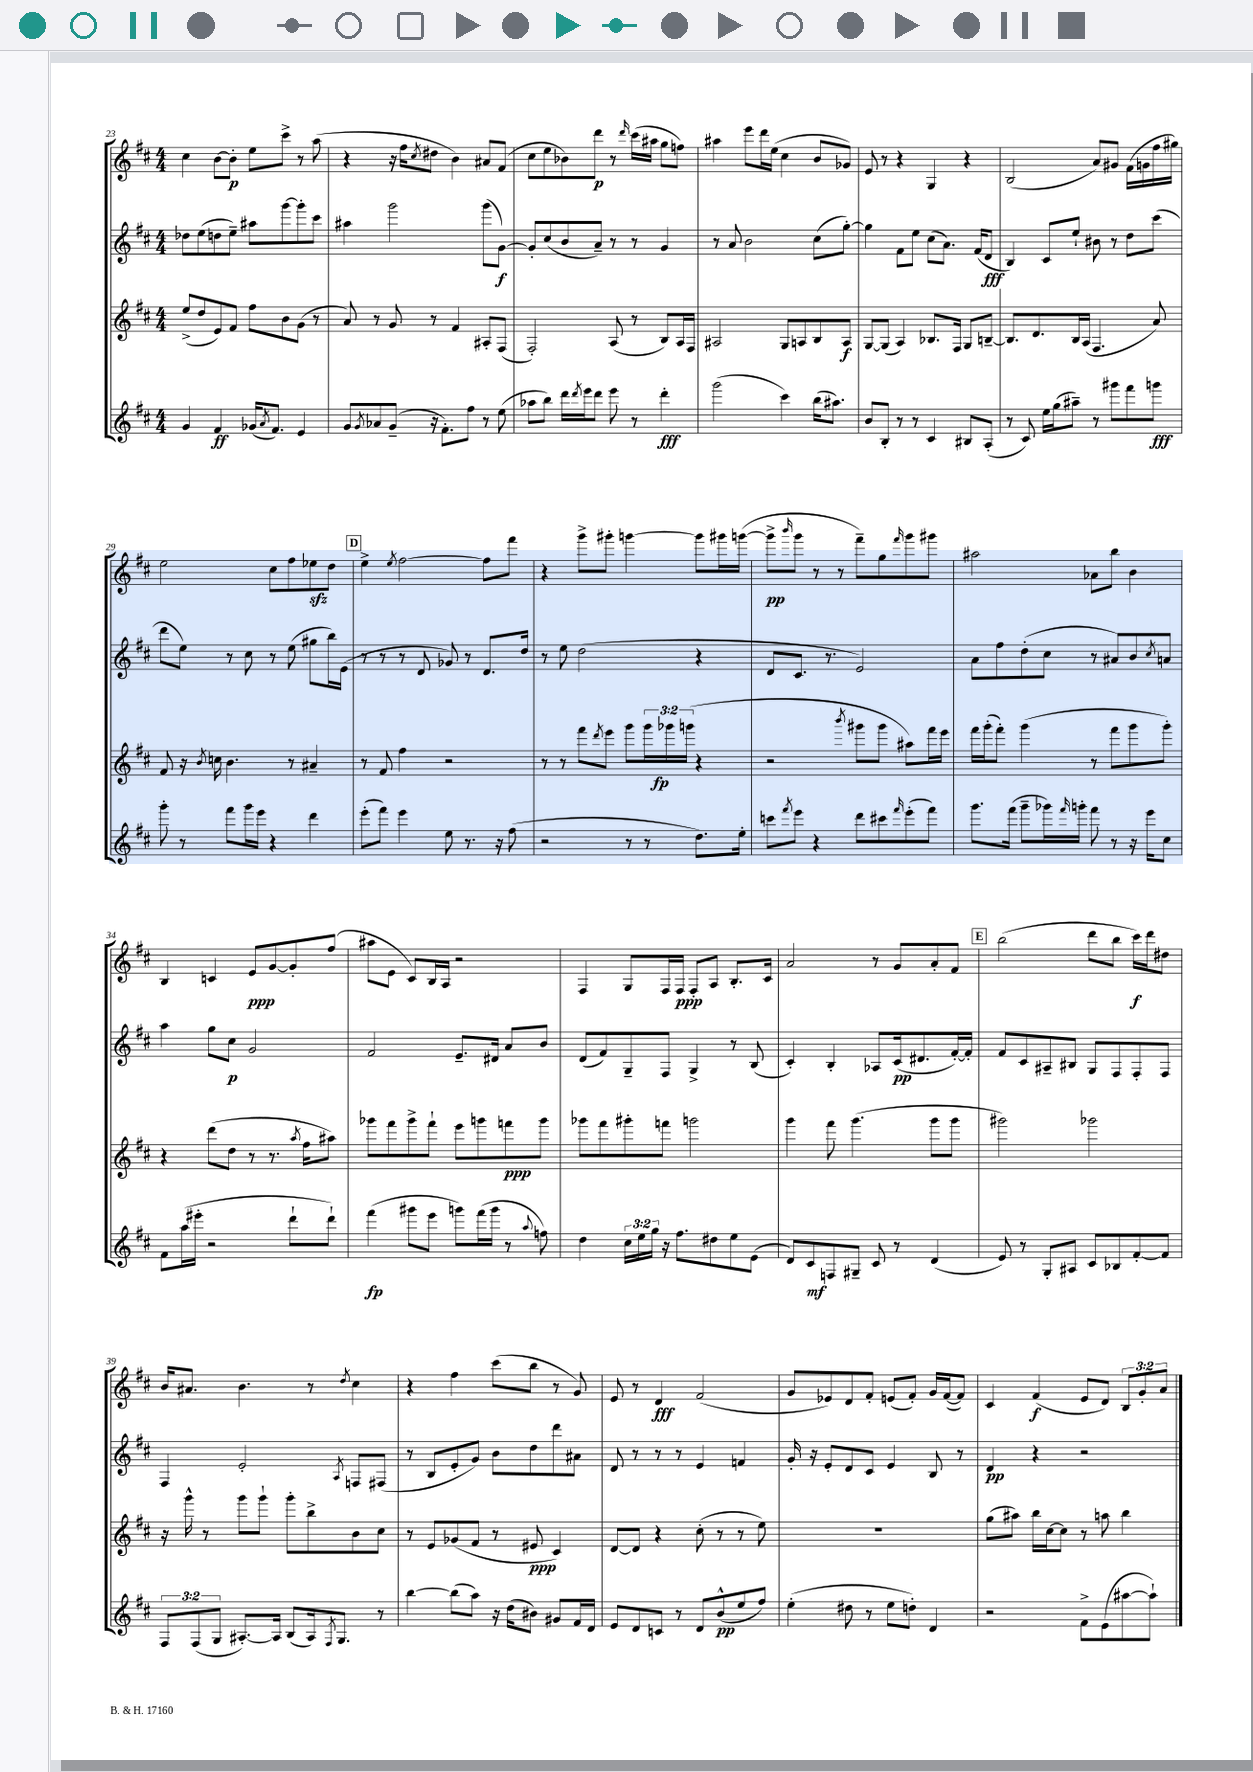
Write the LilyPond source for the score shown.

<<
\new StaffGroup <<
\new Staff = "s0" {
    \clef treble \key d \major \numericTimeSignature \time 4/4 \override Staff.TupletNumber.text = #tuplet-number::calc-fraction-text
    cis''4 b'8~ b'8-.\p e''8 cis'''8-> r8 a''8( |
    r4 r16 fis''16 \acciaccatura { cis''8 } dis''8 b'4) ais'8 fis'8( |
    cis''8 e''8 bes'8) d'''8\p r8 \grace { d'''16 } cis'''16( ais''16 g''8 f''8) |
    ais''4 e'''8 d'''16 e''16( cis''4 b'8 ges'8) |
    e'8 r8 r4 g4 r4 |
    b2( a'8) gis'8 fis'16( g'16 fis''16 gis''16) |
    e''2 cis''8 fis''8 ees''8\sfz d''8 |
    \mark \markup { \box "D" } e''4-> \acciaccatura { e''8 } fis''2~ fis''8 fis'''8 |
    r4 g'''8-> gis'''8-. g'''4~ g'''8 gis'''16 g'''16~( |
    g'''8->\pp \grace { b'''16 } g'''8 r8 r8 fis'''8--) g''8 \grace { fis'''16 } g'''8 gis'''8 |
    ais''2 aes'8 b''8 b'4 |
    b4 c'4 e'8\ppp g'8~ g'8-. fis''8( |
    ais''8 e'8 cis'8) b16 a16 r2 |
    fis4 g8 fis16 fis16\ppp fis8-. a8 b8.-. cis'16 |
    a'2 r8 g'8 a'8-. fis'8 |
    \mark \markup { \box "E" } b''2( d'''8 b''8 cis'''16\f) d'''16 dis''8 |
    b'16 ais'8. b'4. r8 \acciaccatura { d''8 } cis''4 |
    r4 fis''4 cis'''8( b''8 r8 g'8) |
    e'8 r8 d'4\fff fis'2( |
    g'8 ees'8) d'8 fis'8-. e'8( fis'8-.) g'16 fis'16~( fis'8) |
    cis'4 fis'4\f( e'8 d'8) \tuplet 3/2 { b8 g'8-. a'8 } \bar "|." |
}
\new Staff = "s1" {
    \clef treble \key d \major \numericTimeSignature \time 4/4
    des''8 e''8( d''8 e''8--) ais''8 g'''8~ g'''8-. cis'''8 |
    ais''4 g'''2 g'''8( g'8~\f) |
    g'8-. cis''8( b'8 a'8--) r8 r8 g'4 |
    r8 a'8 b'2 cis''8( g''8~-.) |
    g''4 fis'8 e''8 cis''8( a'8.) fis'16( d'8\fff |
    b4) cis'8 e''8-! bis'8 r8 d''8 cis'''8( |
    d'''8 e''8) r8 cis''8 r8 e''8( gis''8 b''16) e'16( |
    \mark \markup { \box "D" } r8 r8 r8 d'8 ges'8) r8 d'8. d''16 |
    r8 e''8 d''2( r4 |
    d'8 cis'8. r8. e'2) |
    a'8 fis''8 d''8-.( cis''8 r8 ais'8) b'8 \acciaccatura { cis''8 } a'8 |
    a''4 g''8 cis''8\p g'2 |
    fis'2 e'8.-- dis'16 a'8 b'8 |
    d'8( fis'8) g8-- fis8 g4-> r8 b8( |
    cis'4-.) b4-. aes8 cis'16\pp( dis'8. fis'16~-.) fis'16-. |
    \mark \markup { \box "E" } fis'8 cis'8 ais8-- bis8 g8 fis8 fis8-. fis8 |
    fis4 e'2-. \acciaccatura { a8 } f8 fis8( |
    r8 b8 e'8-. g'8) b'8 d''8 d'''8 ais'8 |
    d'8 r8 r8 r8 e'4 f'4 |
    g'16-. r16 e'8-. d'8 cis'8 e'4 b8 r8 |
    d'4\pp r4 r2 \bar "|." |
}
\new Staff = "s2" {
    \clef treble \key d \major \numericTimeSignature \time 4/4 \override Staff.TupletNumber.text = #tuplet-number::calc-fraction-text
    e''8->( d''8 e'8) fis'8 fis''8 b'8 g'8( r8 |
    a'8) r8 g'8 r8 fis'4 ais8-. fis8( |
    fis2-.) a8( r8 b8) a16 fis16 |
    ais2 g8 a8 b8 a8\f |
    g8~ g8( a4) bes8. fis16 g8 b8~-- |
    b8. d'8. b16 a16( fis4. a'8) |
    fis'8 r16 \acciaccatura { b'8 } c''16 b'4. r8 ais'4-- |
    \mark \markup { \box "D" } r8 fis'8 fis''4 r2 |
    r8 r8 fis'''8 \acciaccatura { d'''8 } e'''8 g'''8 \tuplet 3/2 { g'''16 ges'''16\fp g'''16( } r4 |
    r2 \acciaccatura { b'''8 } gis'''8 gis'''8 ais''8) fis'''16 e'''16 |
    fis'''16 g'''16-.( fis'''8-.) g'''4( r8 fis'''8 g'''8 g'''8-.) |
    r4 d'''8( d''8 r8 r8. \acciaccatura { a''8 } fis''16 ais''8) |
    ges'''8 fis'''8 ges'''8-> fis'''8-! e'''8 g'''8 f'''8\ppp g'''8 |
    ges'''8 fis'''8 gis'''8-. f'''8 g'''2 |
    g'''4 fis'''8 g'''4.( g'''8 g'''8 |
    \mark \markup { \box "E" } gis'''2) ges'''2 |
    r16 g'''16-^ r8 g'''8 g'''8-! g'''8-. b''8-> b'8 cis''8 |
    r8 e'8 ges'8( fis'8 r8 eis'8\ppp cis'4) |
    d'8~ d'8 r4 cis''8-.( r8 r8 e''8) |
    R1 |
    g''8( ais''8) b''16 cis''16~ cis''8 r8 a''8 b''4 \bar "|." |
}
\new Staff = "s3" {
    \clef treble \key d \major \numericTimeSignature \time 4/4 \override Staff.TupletNumber.text = #tuplet-number::calc-fraction-text
    g'4 fis'4\ff ges'16( \acciaccatura { a'8 } fis'8.) e'4 |
    g'8 \acciaccatura { g'8 } aes'8 g'8--( r16 fis'8.-.) fis''8 r8 e''8( |
    aes''8 b''8) d'''16 \acciaccatura { d'''8 } e'''16 d'''8 e'''8 r8 d'''4-.\fff |
    g'''2( cis'''4) b''16( ais''8.) |
    b'8 b8-. r8 r8 cis'4 bis8 a8-.( |
    r8 cis'8) e''16 g''16( ais''8--) r8 gis'''8 fis'''8 g'''8\fff |
    g'''8-. r8 fis'''8 g'''16 e'''16 r4 d'''4 |
    \mark \markup { \box "D" } e'''8-.( fis'''8) e'''4 e''8 r8. r16 fis''8( |
    r2 r8 r8 d''8.) e''16-. |
    c'''8 \acciaccatura { fis'''8 } e'''8 r4 d'''8 cis'''8 \grace { fis'''16 } e'''8-.( fis'''8) |
    g'''8. fis'''16( g'''8-- ges'''16) \grace { fis'''16 } g'''16-. fis'''8 r8 r16 e'''16 cis''8 |
    fis'8 a''16( eis'''16-. r2 d'''8-! d'''8-!) |
    fis'''4\fp( gis'''8 e'''8 g'''8) fis'''16( g'''16 r8 \appoggiatura { a''8 } f''8) |
    d''4 \tuplet 3/2 { cis''16 e''16 g''16 } r16 fis''8. dis''8 e''8 e'8( |
    d'8) cis'8\mf f8 gis8-- cis'8 r8 d'4( |
    \mark \markup { \box "E" } e'8) r8 g8-. ais8 cis'8 bes8 fis'8~-. fis'8 |
    \tuplet 3/2 { fis8 fis8( g8 } ais8.~-.) ais16 b8( ais16) \acciaccatura { fis8 } g8. r8 |
    b''4~ b''8( a''8) r16 d''16( bis'8) gis'8 fis'16 d'16 |
    e'8 d'8 c'8 r8 d'8 b'8-^\pp( e''8 fis''8) |
    e''4-.( dis''8 r8 e''8 d''8-.) d'4 |
    r2 fis'8-> e'8( ais''8~ ais''8-!) \bar "|." |
}
>>
>>
\layout { \context { \Score currentBarNumber = #23 } }
